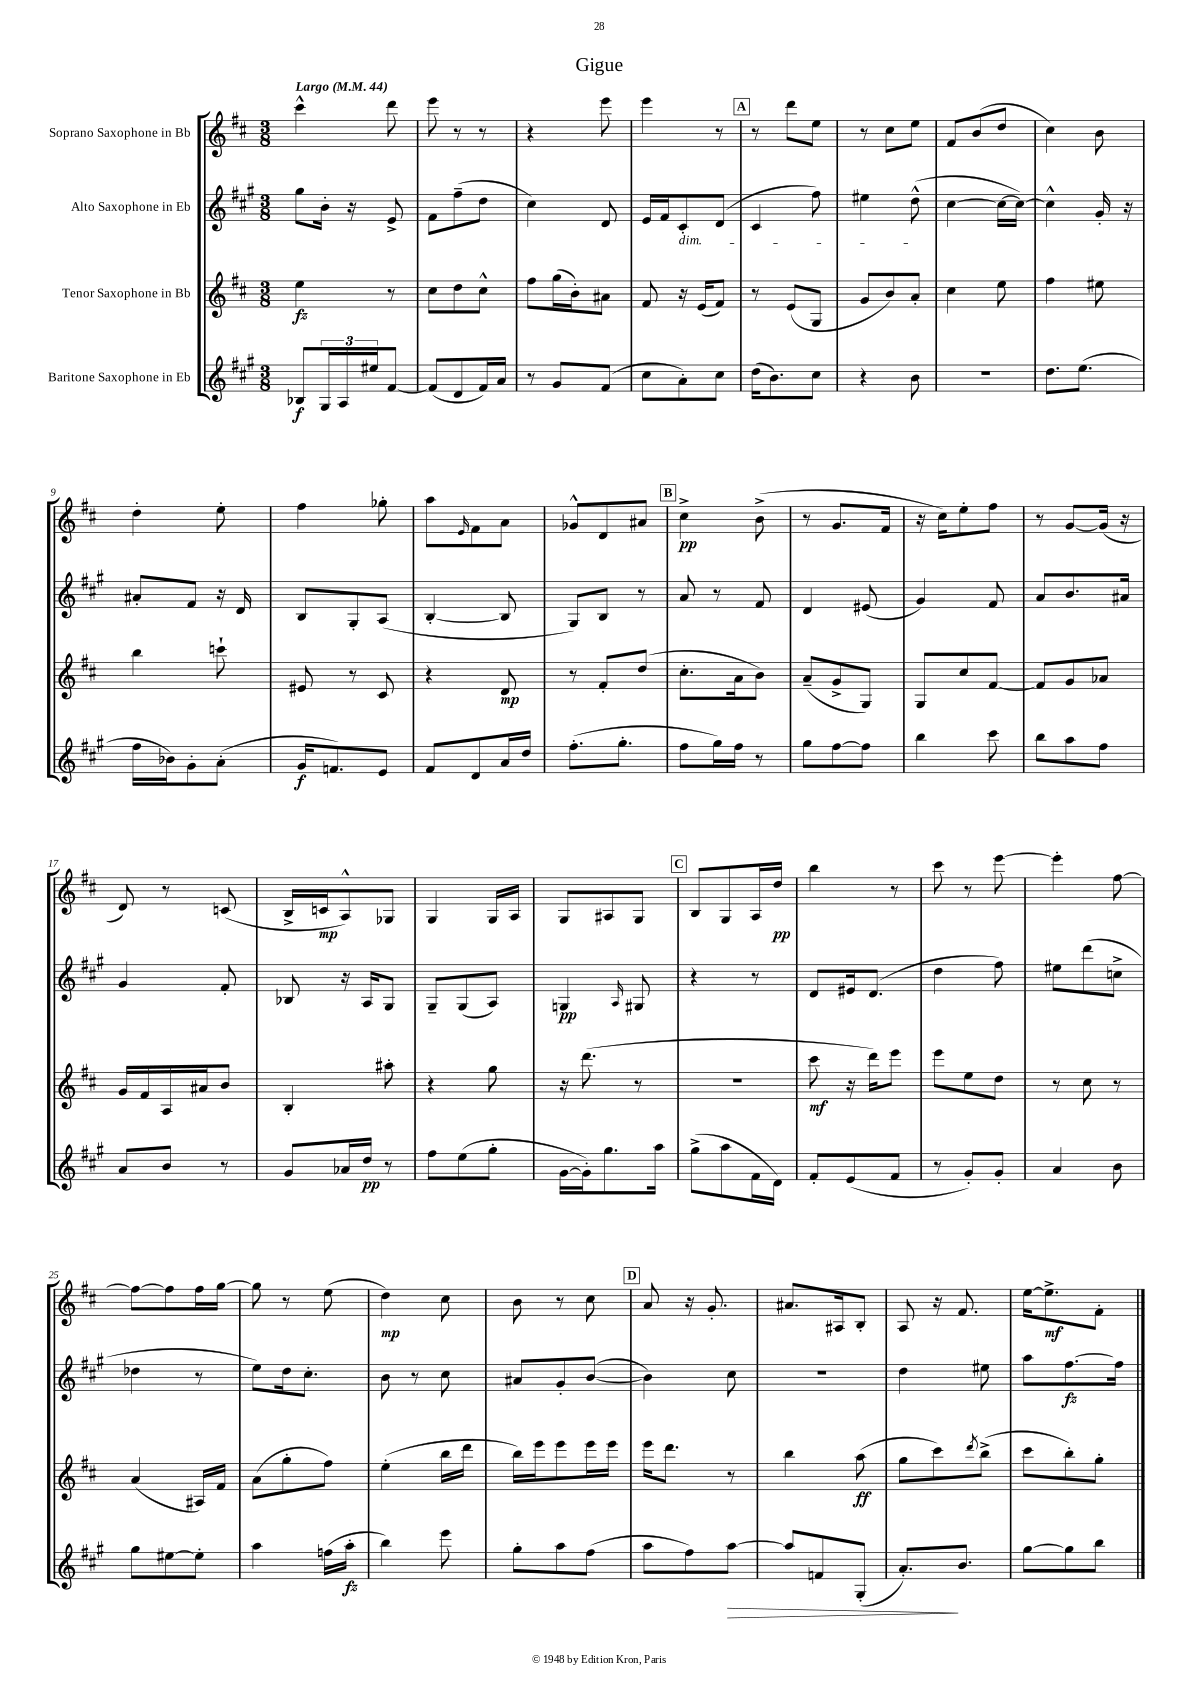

**kern	**dynam	**kern	**dynam	**kern	**dynam	**kern	**dynam
*part4	*part4	*part3	*part3	*part2	*part2	*part1	*part1
*staff4	*staff4	*staff3	*staff3	*staff2	*staff2	*staff1	*staff1
*I"Baritone Saxophone in Eb	*	*I"Tenor Saxophone in Bb	*	*I"Alto Saxophone in Eb	*	*I"Soprano Saxophone in Bb	*
*clefG2	*	*clefG2	*	*clefG2	*	*clefG2	*
*k[f#c#g#]	*	*k[f#c#]	*	*k[f#c#g#]	*	*k[f#c#]	*
*M3/8	*	*M3/8	*	*M3/8	*	*M3/8	*
*MM44	*	*MM44	*	*MM44	*	*MM44	*
=1	=1	=1	=1	=1	=1	=1	=1
!	!	!	!	!	!	!LO:TX:a:B:t=Largo	!
8B-X/L	f	4ee\	fz	8gg#\L	.	4ccc#^^\	.
24G#/L	.	.	.	16b'\Jk	.	.	.
24A/	.	.	.	.	.	.	.
.	.	.	.	16r	.	.	.
24ee#X/J	.	.	.	.	.	.	.
[8f#/J	.	8r	.	8e^/	.	8ddd\	.
=2	=2	=2	=2	=2	=2	=2	=2
(8f#/L]	.	8cc#\L	.	8f#\L	.	8eee\	.
8d/	.	8dd\	.	(8ff#~\	.	8r	.
16f#/L)	.	8cc#^^\J	.	8dd\J	.	8r	.
16a/JJ	.	.	.	.	.	.	.
=3	=3	=3	=3	=3	=3	=3	=3
8r	.	8ff#\L	.	4cc#\)	.	4r	.
8g#/L	.	(16gg\L	.	.	.	.	.
.	.	16b'\J)	.	.	.	.	.
(8f#/J	.	8a#X\J	.	8d/	.	8eee\	.
=4	=4	=4	=4	=4	=4	=4	=4
8cc#\L	.	8f#/	.	16e/LL	.	4eee\	.
.	.	.	.	16f#/J	.	.	.
!	!	!	!	!LO:TX:b:i:t=dim.	!	!	!
8a'\)	.	16r	.	8c#'/	.	.	.
.	.	(16e/KL	.	.	.	.	.
8cc#\J	.	8f#/J)	.	(8d/J	.	8r	.
!!LO:REH:place=s1:t=A
=5	=5	=5	=5	=5	=5	=5	=5
(16dd\KL	.	8r	.	4c#/	.	8r	.
8.b\)	.	.	.	.	.	.	.
.	.	(8e/L	.	.	.	8ddd\L	.
8cc#\J	.	8G/J	.	8ff#\)	.	8ee\J	.
=6	=6	=6	=6	=6	=6	=6	=6
4r	.	8g/L	.	4ee#X\	.	8r	.
.	.	8b/)	.	.	.	8cc#\L	.
8b\	.	8a'/J	.	(8dd^^\	.	8ee\J	.
=7	=7	=7	=7	=7	=7	=7	=7
4.r	.	4cc#\	.	[4cc#\	.	8f#/L	.
.	.	.	.	.	.	(8b/	.
.	.	8ee\	.	16cc#\LL_	.	8dd/J	.
.	.	.	.	16cc#\JJ_)	.	.	.
=8	=8	=8	=8	=8	=8	=8	=8
8.dd\L	.	4ff#\	.	4cc#^^\]	.	4cc#\)	.
(8.ee\J	.	.	.	.	.	.	.
.	.	8ee#X\	.	16g#'/	.	8b\	.
.	.	.	.	16r	.	.	.
!!LO:LB:g=z
=9	=9	=9	=9	=9	=9	=9	=9
16ff#\LL	.	4bb\	.	8a#X'/L	.	4dd'\	.
16b-X\J)	.	.	.	.	.	.	.
8g#'\	.	.	.	8f#/J	.	.	.
(8a'\J	.	8cccn`\	.	16r	.	8ee'\	.
.	.	.	.	16d/	.	.	.
=10	=10	=10	=10	=10	=10	=10	=10
16g#/KL	f	8e#X/	.	8B/L	.	4ff#\	.
8.fn/)	.	.	.	.	.	.	.
.	.	8r	.	8G#'/	.	.	.
8e/J	.	8c#/	.	(8A/J	.	8gg-X'\	.
=11	=11	=11	=11	=11	=11	=11	=11
8f#/L	.	4r	.	[4B'/	.	8aa\L	.
.	.	.	.	.	.	16qqe/	.
8d/	.	.	.	.	.	8f#\	.
16a/L	.	8d/	mp	8B/]	.	8a\J	.
16dd/JJ	.	.	.	.	.	.	.
=12	=12	=12	=12	=12	=12	=12	=12
(8.ff#'\L	.	8r	.	8G#/L)	.	8g-X^^/L	.
.	.	8f#'/L	.	8B/J	.	8d/	.
8.gg#'\J	.	.	.	.	.	.	.
.	.	(8dd/J	.	8r	.	8a#X/J	.
!!LO:REH:place=s1:t=B
=13	=13	=13	=13	=13	=13	=13	=13
8ff#\L	.	8.cc#'\L	.	8a/	.	4cc#^\	pp
16gg#\L)	.	.	.	8r	.	.	.
16ff#\JJ	.	16a\k	.	.	.	.	.
8r	.	8b\J)	.	8f#/	.	(8b^\	.
=14	=14	=14	=14	=14	=14	=14	=14
8gg#\L	.	(8a~/L	.	4d/	.	8r	.
[8ff#\	.	8g^/	.	.	.	8.g/L	.
8ff#\J]	.	8G/J)	.	(8e#X/	.	.	.
.	.	.	.	.	.	16f#/Jk	.
=15	=15	=15	=15	=15	=15	=15	=15
4bb\	.	8G/L	.	4g#/)	.	16r	.
.	.	.	.	.	.	16cc#\KL)	.
.	.	8cc#/	.	.	.	8ee'\	.
8ccc#\	.	[8f#/J	.	8f#/	.	8ff#\J	.
=16	=16	=16	=16	=16	=16	=16	=16
8bb\L	.	8f#/L]	.	8a/L	.	8r	.
8aa\	.	8g/	.	8.b/	.	[8g/L	.
8ff#\J	.	8a-X/J	.	.	.	(16g/Jk]	.
.	.	.	.	16a#X/Jk	.	16r	.
!!LO:LB:g=z
=17	=17	=17	=17	=17	=17	=17	=17
8a/L	.	16g/LL	.	4g#/	.	8d/)	.
.	.	16f#/	.	.	.	.	.
8b/J	.	16A/	.	.	.	8r	.
.	.	16a#X/J	.	.	.	.	.
8r	.	8b/J	.	8f#'/	.	(8cn/	.
=18	=18	=18	=18	=18	=18	=18	=18
8g#/L	.	4B'/	.	8B-X/	.	16B^/LL	.
.	.	.	.	.	.	16cn/J	mp
16a-X/L	.	.	.	16r	.	8A^^/)	.
16dd/JJ	pp	.	.	16A/KL	.	.	.
8r	.	8aa#X'\	.	8G#/J	.	8G-X/J	.
=19	=19	=19	=19	=19	=19	=19	=19
8ff#\L	.	4r	.	8G#~/L	.	4G/	.
(8ee\	.	.	.	(8G#/	.	.	.
8gg#'\J	.	8gg\	.	8A/J)	.	16G/LL	.
.	.	.	.	.	.	16A/JJ	.
=20	=20	=20	=20	=20	=20	=20	=20
[16g#\LL	.	16r	.	4Gn/	pp	8G/L	.
16g#'\J])	.	(8.ddd\	.	.	.	.	.
8.gg#\	.	.	.	.	.	8A#X/	.
.	.	.	.	16qqA/	.	.	.
.	.	8r	.	8G#X/	.	8G/J	.
16aa\Jk	.	.	.	.	.	.	.
!!LO:REH:place=s1:t=C
=21	=21	=21	=21	=21	=21	=21	=21
(8gg#^\L	.	4.r	.	4r	.	8B/L	.
8aa\	.	.	.	.	.	8G/	.
16f#\L	.	.	.	8r	.	16A/L	.
16d\JJ)	.	.	.	.	.	16dd/JJ	pp
=22	=22	=22	=22	=22	=22	=22	=22
8f#'/L	.	8ccc#\	mf	8d/L	.	4bb\	.
(8e/	.	16r	.	16e#X/k	.	.	.
.	.	16ddd\KL)	.	(8.d/J	.	.	.
8f#/J	.	8eee\J	.	.	.	8r	.
=23	=23	=23	=23	=23	=23	=23	=23
8r	.	8eee\L	.	4dd\	.	8ccc#\	.
8g#'/L)	.	8ee\	.	.	.	8r	.
8g#'/J	.	8dd\J	.	8ff#\)	.	[8eee\	.
=24	=24	=24	=24	=24	=24	=24	=24
4a/	.	8r	.	8ee#X\L	.	4eee'\]	.
.	.	8cc#\	.	(8ddd\	.	.	.
8b\	.	8r	.	8ccn^\J	.	[8ff#\	.
!!LO:LB:g=z
=25	=25	=25	=25	=25	=25	=25	=25
8gg#\L	.	(4a/	.	4dd-X\	.	8ff#\L_	.
[8ee#X\	.	.	.	.	.	8ff#\]	.
8ee#'\J]	.	16A#X/LL)	.	8r	.	16ff#\L	.
.	.	16f#/JJ	.	.	.	[16gg\JJ	.
=26	=26	=26	=26	=26	=26	=26	=26
4aa\	.	(8a\L	.	8ee\L)	.	8gg\]	.
.	.	8gg'\	.	16dd\k	.	8r	.
.	.	.	.	8.cc#'\J	.	.	.
(16ffn\LL	.	8ff#\J)	.	.	.	(8ee\	.
16aa'\JJ	fz	.	.	.	.	.	.
=27	=27	=27	=27	=27	=27	=27	=27
4bb\)	.	(4ee'\	.	8b\	.	4dd\)	mp
.	.	.	.	8r	.	.	.
8eee\	.	16bb\LL	.	8cc#\	.	8cc#\	.
.	.	16ddd\JJ	.	.	.	.	.
=28	=28	=28	=28	=28	=28	=28	=28
8gg#'\L	.	16bb\LL)	.	8a#X/L	.	8b\	.
.	.	16eee\J	.	.	.	.	.
8aa\	.	8eee\	.	8g#'/	.	8r	.
(8ff#\J	.	16eee\L	.	([8b/J	.	8cc#\	.
.	.	16eee\JJ	.	.	.	.	.
!!LO:REH:place=s1:t=D
=29	=29	=29	=29	=29	=29	=29	=29
8aa\L	.	16eee\KL	.	4b\])	.	8a/	.
.	.	8.ddd\J	.	.	.	.	.
8ff#\)	.	.	.	.	.	16r	.
.	.	.	.	.	.	8.g'/	.
!	!LO:HP:b	!	!	!	!	!	!
[8aa\J	>	8r	.	8cc#\	.	.	.
=30	=30	=30	=30	=30	=30	=30	=30
8aa/L]	.	4bb\	.	4.r	.	8.a#X/L	.
8fn/	.	.	.	.	.	.	.
.	.	.	.	.	.	16A#X/k	.
(8G#'/J	.	(8aa\	ff	.	.	8B'/J	.
=31	=31	=31	=31	=31	=31	=31	=31
8.a'/L)	.	8gg\L	.	4dd\	.	8A/	.
.	.	8ccc#\)	.	.	.	16r	.
8.b/J	]	.	.	.	.	8.f#/	.
.	.	8qddd/	.	.	.	.	.
.	.	(8bb^\J	.	8ee#X\	.	.	.
=32	=32	=32	=32	=32	=32	=32	=32
[8gg#\L	.	8ccc#\L	.	8aa\L	.	[16ee\KL	.
.	.	.	.	.	.	8.ee^\]	mf
8gg#\]	.	8bb'\)	.	[8.ff#\	fz	.	.
8bb\J	.	8gg'\J	.	.	.	8f#'\J	.
.	.	.	.	16ff#\Jk]	.	.	.
==	==	==	==	==	==	==	==
*-	*-	*-	*-	*-	*-	*-	*-
